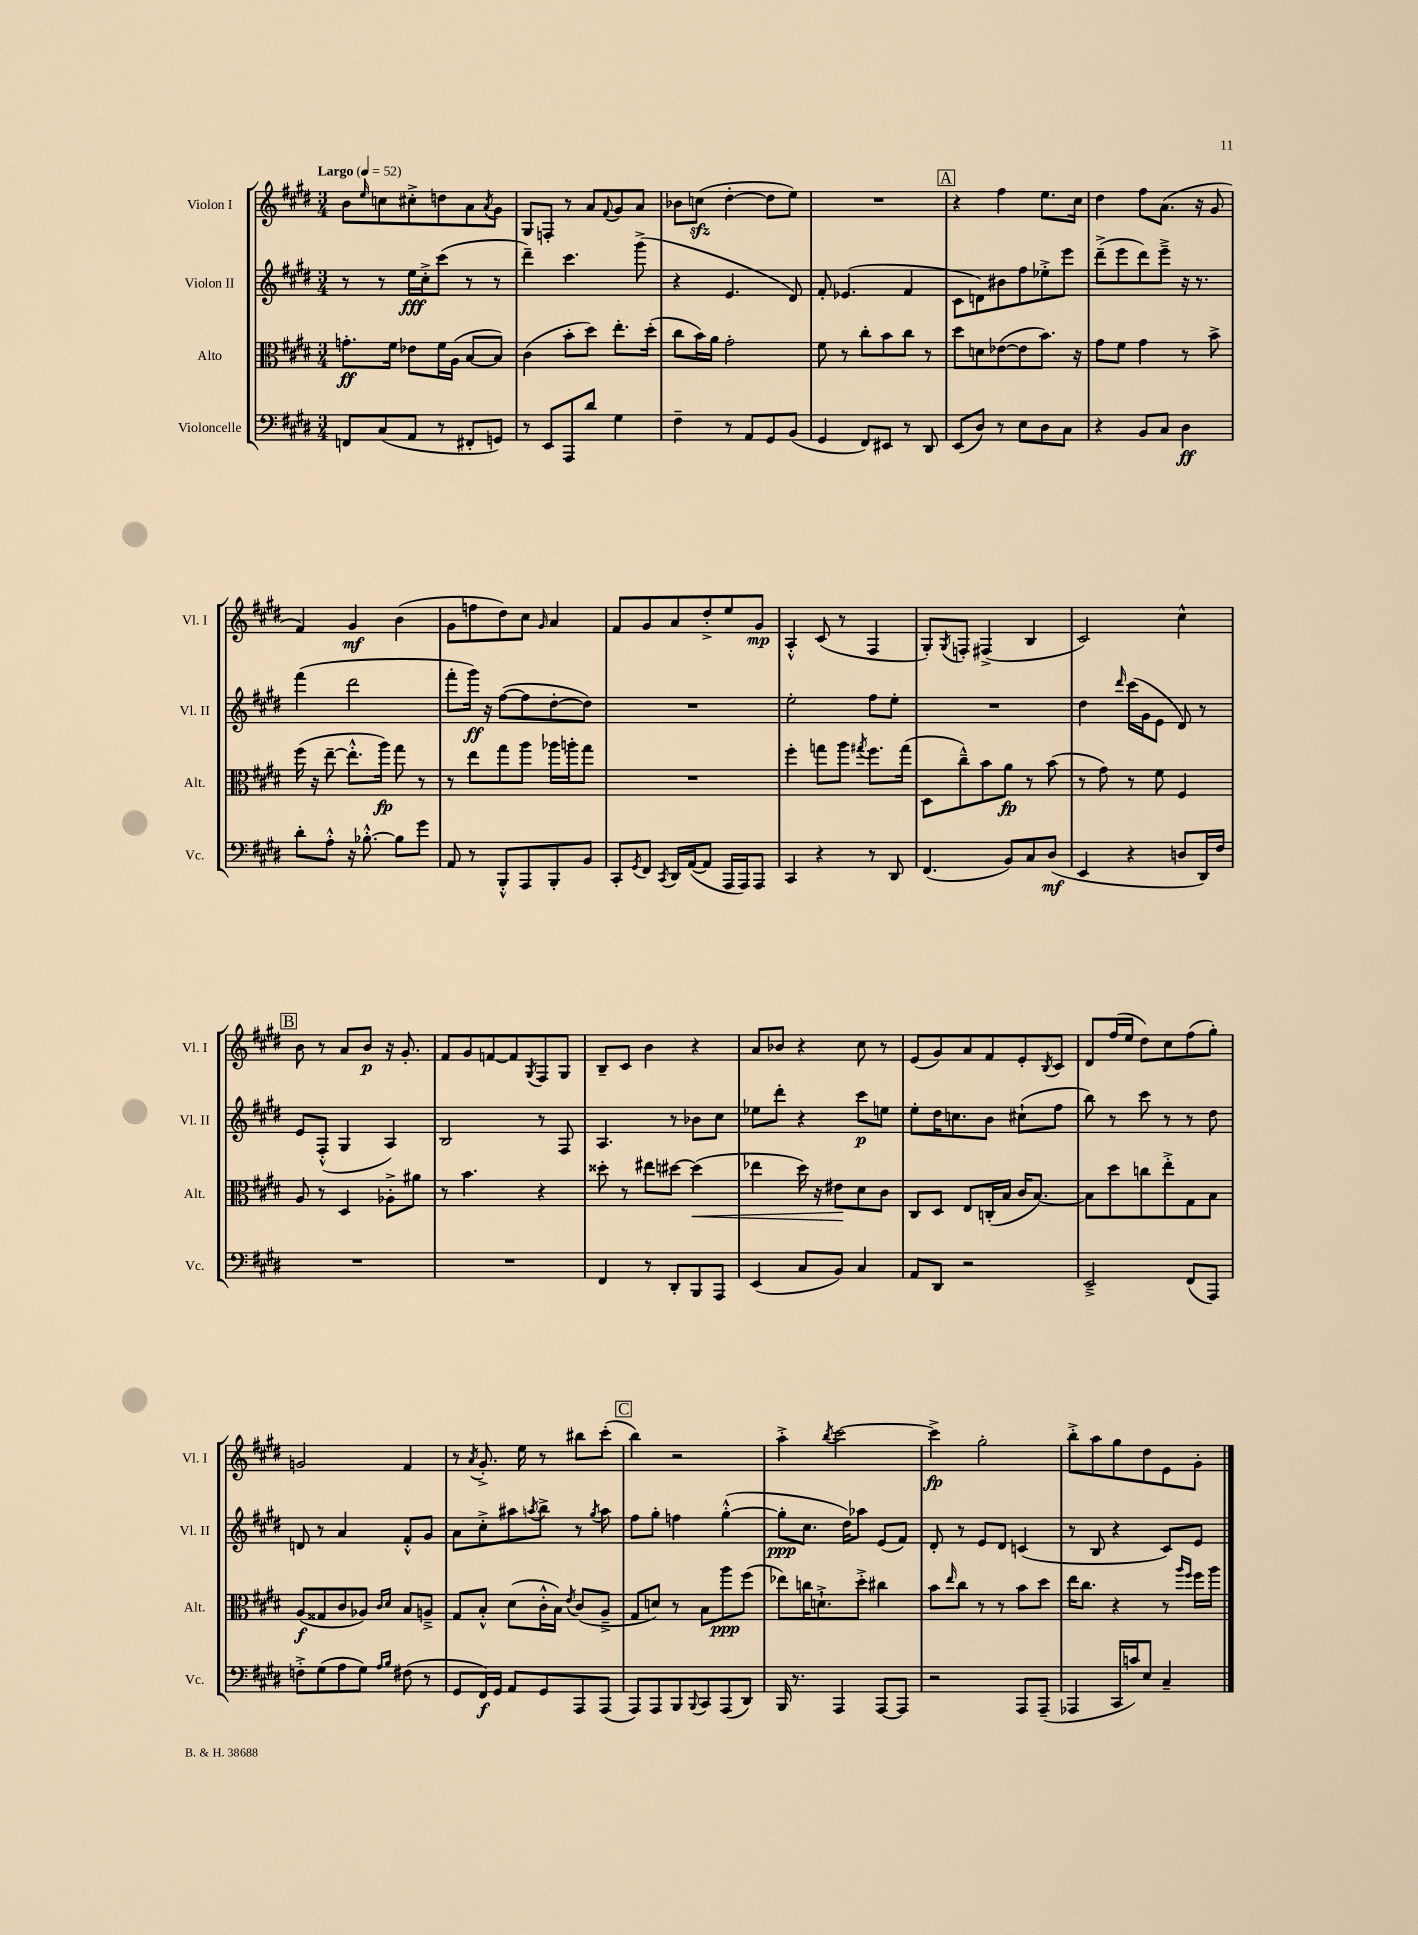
<<
\new StaffGroup <<
\new Staff = "s0" \with { instrumentName = "Violon I" shortInstrumentName = "Vl. I" } {
    \clef treble \key e \major \numericTimeSignature \time 3/4 \tempo "Largo" 4 = 52
    b'8 \grace { e''16 } c''8 cis''8-.-> d''8 a'8 \acciaccatura { a'8 } gis'8 |
    gis8 f8-. r8 a'8 \appoggiatura { fis'8 } gis'8 a'8 |
    bes'8 c''8\sfz( dis''4~-. dis''8 e''8) |
    R2. |
    \mark \markup { \box "A" } r4 fis''4 e''8. cis''16 |
    dis''4 fis''8 a'8.( r16 gis'8 |
    fis'4) gis'4\mf b'4( |
    gis'8 f''8 dis''8) cis''8 \grace { gis'16 } a'4 |
    fis'8 gis'8 a'8 dis''8-.-> e''8 gis'8\mp |
    a4-.-^ cis'8( r8 fis4 |
    gis8-.) \acciaccatura { gis8 } f8-. fis4->( b4 |
    cis'2) cis''4-^ |
    \mark \markup { \box "B" } b'8 r8 a'8 b'8\p r16 gis'8.-. |
    fis'8 gis'8 f'8~ f'8 \acciaccatura { gis8 } fis8 gis8 |
    b8-- cis'8 b'4 r4 |
    a'8 bes'8 r4 cis''8 r8 |
    e'8( gis'8) a'8 fis'8 e'8-. \acciaccatura { b8 } cis'8 |
    dis'8 fis''16( e''16 dis''8) cis''8 fis''8( gis''8-.) |
    g'2 fis'4 |
    r8 \acciaccatura { a'8 } gis'8.-.-> e''16 r8 bis''8 cis'''8-.( |
    \mark \markup { \box "C" } b''4) r2 |
    a''4-.-> \acciaccatura { b''8 } cis'''2~ |
    cis'''4->\fp gis''2-. |
    b''8-.-> a''8 gis''8 dis''8 e'8 gis'8-. \bar "|." |
}
\new Staff = "s1" \with { instrumentName = "Violon II" shortInstrumentName = "Vl. II" } {
    \clef treble \key e \major \numericTimeSignature \time 3/4
    r8 r8 e''16\fff cis''16-.-> cis'''8( r8 r8 |
    dis'''4--) cis'''4. gis'''8->( |
    r4 e'4. dis'8) |
    fis'8-. ees'4.( fis'4 |
    \mark \markup { \box "A" } cis'8 d'8) bis'8 fis''8 ees''8-.-> e'''8 |
    dis'''8--->( e'''8 dis'''8) e'''8---> r16 r8. |
    fis'''4( dis'''2 |
    fis'''8-. gis'''16\ff) r16 fis''8~( fis''8 dis''8~-. dis''8) |
    R2. |
    e''2-. fis''8 e''8-. |
    R2. |
    dis''4 \grace { dis'''16 } cis'''16( gis'16 e'8 dis'8) r8 |
    \mark \markup { \box "B" } e'8 fis8-.-^( gis4 a4) |
    b2 r8 fis8 |
    a4. r8 bes'8 cis''8 |
    ees''8 dis'''8-. r4 cis'''8\p e''8 |
    e''8-. dis''16 c''8. b'8 cis''8-!( fis''8 |
    b''8) r8 cis'''8 r8 r8 dis''8 |
    d'8 r8 a'4 fis'8-.-^ gis'8 |
    a'8 cis''8-.-> ais''8 \acciaccatura { a''8 } b''8-> r8 \acciaccatura { gis''8 } a''8 |
    \mark \markup { \box "C" } fis''8 gis''8-. f''4 gis''4~-.-^( |
    gis''8-.\ppp cis''8. dis''16) aes''8 e'8( fis'8) |
    dis'8-. r8 e'8 dis'8 c'4( |
    r8 b8 r4 cis'8) e'8 \bar "|." |
}
\new Staff = "s2" \with { instrumentName = "Alto" shortInstrumentName = "Alt." } {
    \clef alto \key e \major \numericTimeSignature \time 3/4
    g'8.-.\ff fis'16 ees'8 fis'16 a16( b8~ b8) |
    cis'4( b'8-. dis''8) e''8.-. dis''16-.( |
    cis''8 b'16) a'16 gis'2-. |
    fis'8 r8 cis''8-. b'8 cis''8 r8 |
    \mark \markup { \box "A" } dis''8 d'8 ees'8~( ees'8 b'8.) r16 |
    gis'8 fis'8 gis'4 r8 b'8-> |
    fis''16( r16 e''8~-- e''8.-.-^ a''16\fp) gis''8 r8 |
    r8 e''8 gis''8 a''8 aes''16 a''16-. gis''8 |
    R2. |
    fis''4-. g''8 a''8 \acciaccatura { gis''8 } fis''8. gis''16( |
    dis8 cis''8---^) b'8 a'8\fp r8 b'8( |
    r8 gis'8) r8 fis'8 fis4 |
    \mark \markup { \box "B" } a8 r8 dis4 aes8-.-> ais'8 |
    r8 b'4. r4 |
    disis''8-. r8 eis''8 dis''8~ dis''4\<( |
    ees''4 dis''16) r16 eis'8\! dis'8 cis'8 |
    cis8 dis8 e8 c16-.( b16 cis'16 b8.~) |
    b8 dis''8 c''8 e''8-.-> gis8 b8 |
    a8\f( gisis8 cis'8 aes8) \grace { cis'16 dis'16 } b8 a8---> |
    gis8 b8-.-^ dis'8( cis'16-.-^ b16) \acciaccatura { e'8 } cis'8( a8---> |
    \mark \markup { \box "C" } gis8 d'8) r8 b8 a''8\ppp fis''8( |
    ees''8) c''16 d'8.-!-> dis''8-.-> cis''4 |
    b'8 \grace { e''16 } cis''8 r8 r8 b'8 dis''8 |
    e''16 cis''8. r4 r8 \grace { a''16 fis''16 } fis''16 a''16 \bar "|." |
}
\new Staff = "s3" \with { instrumentName = "Violoncelle" shortInstrumentName = "Vc." } {
    \clef bass \key e \major \numericTimeSignature \time 3/4
    f,8 cis8( a,8 r8 fis,8-. g,8) |
    r8 e,8 a,,8 dis'8 gis4 |
    fis4-- r8 a,8 gis,8 b,8( |
    gis,4 fis,8) eis,8 r8 dis,8 |
    \mark \markup { \box "A" } e,8( dis8) r8 e8 dis8 cis8 |
    r4 b,8 cis8 dis4\ff |
    dis'8-. a8-.-^ r16 bes8.~-.-^ bes8 gis'8 |
    a,8 r8 b,,8-.-^ a,,8 b,,8-. b,8 |
    cis,8-. \acciaccatura { gis,8 } fis,8 \acciaccatura { cis,8 } dis,16 a,16~( a,8 a,,16 a,,16) a,,8 |
    cis,4 r4 r8 dis,8 |
    fis,4.( b,8) cis8 dis8\mf( |
    e,4 r4 d8 dis,16) fis16 |
    \mark \markup { \box "B" } R2. |
    R2. |
    fis,4 r8 dis,8-. b,,8 a,,8 |
    e,4( cis8 b,8) cis4 |
    a,8 dis,8 r2 |
    e,2---> fis,8( a,,8) |
    f8-.-> gis8( a8 gis8) \grace { a16 b16 } fis8( r8 |
    gis,8 fis,16\f) gis,16 a,8 gis,8 a,,8 a,,8( |
    \mark \markup { \box "C" } a,,8) a,,8 b,,8 \appoggiatura { b,,8 } cis,8 a,,8( dis,8) |
    b,,16 r8. a,,4 a,,8~ a,,8 |
    r2 a,,8 a,,8--( |
    aes,,4 cis,16 c'16) e8 cis4-- \bar "|." |
}
>>
>>
\layout { \context { \Score \remove "Bar_number_engraver" } }
